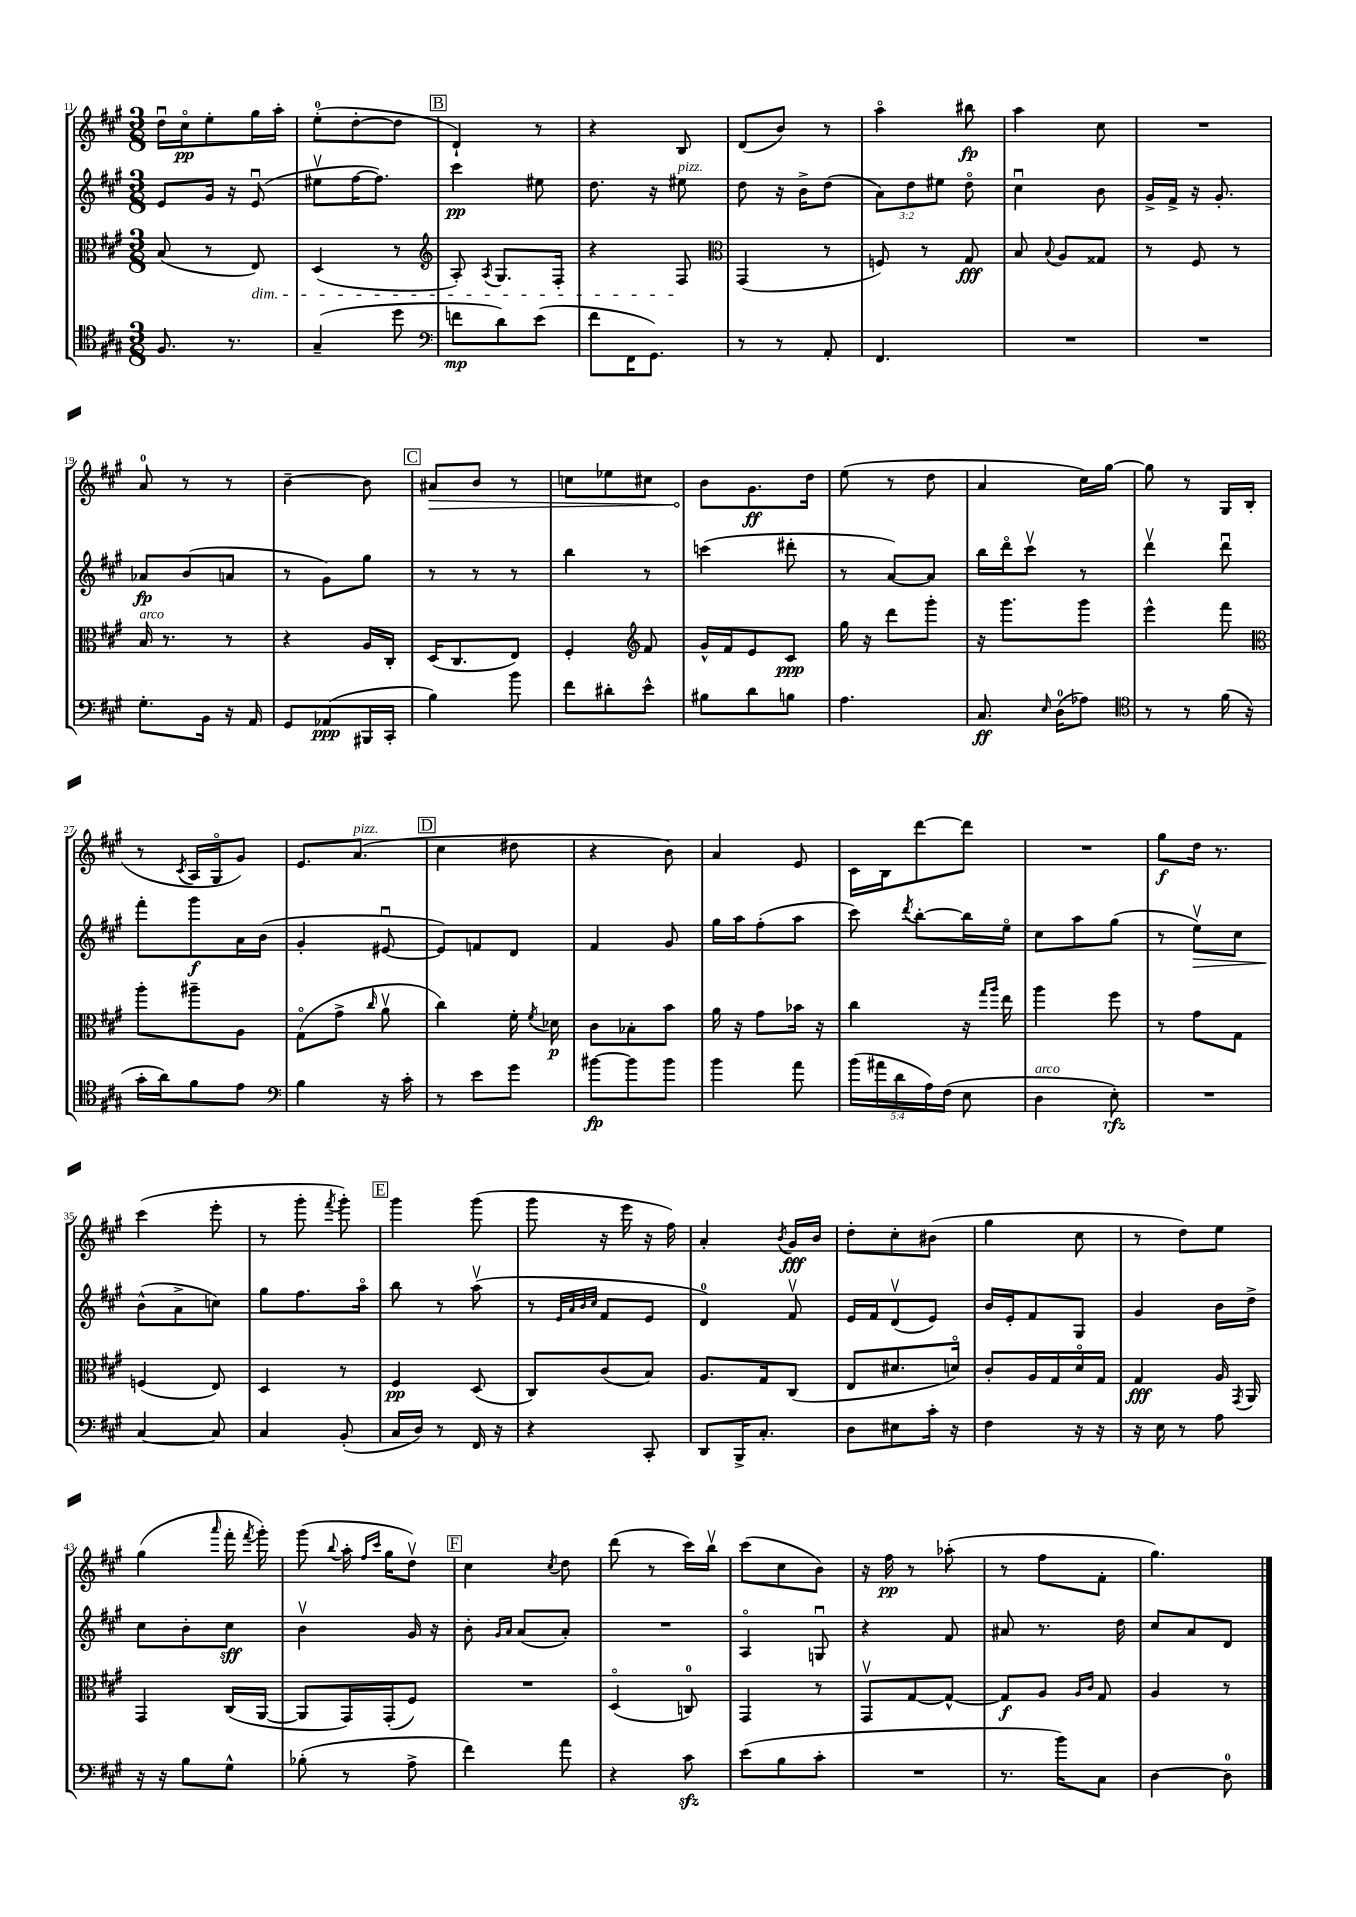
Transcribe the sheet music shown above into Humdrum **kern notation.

**kern	**kern	**kern	**kern
*staff4	*staff3	*staff2	*staff1
*clefC4	*clefC3	*clefG2	*clefG2
*k[f#c#g#]	*k[f#c#g#]	*k[f#c#g#]	*k[f#c#g#]
*M3/8	*M3/8	*M3/8	*M3/8
8.F#	(8B	8e	16ddu
.	.	.	16cc#o
.	8r	16g#	8ee'
8.r	.	16r	.
.	8E)	(8eu	16gg#
.	.	.	16aa'
=	=	=	=
(4G#~	(4D	8ee#v	(8ee'
.	.	[16ff#	[8dd'
.	.	8.ff#])	.
8dd	8r	.	8dd]
=	=	=	=
*clefF4	*clefG2	*	*
8f	8A')	4ccc#	4d`)
.	8qA	.	.
8d)	8.G#	.	.
(8e	.	8ee#	8r
.	16F#'	.	.
=	=	=	=
8f#	4r	8.dd	4r
16FF#	.	.	.
8.GG#)	.	16r	.
.	8F#	8ee#	8B
=	=	=	=
*	*clefC3	*	*
8r	(4GG#	8dd	(8d
8r	.	16r	8b)
.	.	16b^	.
8AA'	8r	(8dd	8r
=	=	=	=
4.FF#	8F)	12a)	4aao
.	.	12dd	.
.	8r	.	.
.	.	12ee#	.
.	8G#	8ddo	8bb#
=	=	=	=
4.r	8B	4cc#u	4aa
.	8qqB	.	.
.	8A	.	.
.	8G##	8b	8cc#
=	=	=	=
4.r	8r	16g#^	4.r
.	.	16f#^	.
.	8F#	16r	.
.	.	8.g#'	.
.	8r	.	.
=	=	=	=
8.G#'	16B	8a-	8a
.	8.r	.	.
.	.	(8b	8r
16BB	.	.	.
16r	8r	8a	8r
16AA	.	.	.
=	=	=	=
8GG#	4r	8r	[4b~
(8AA-	.	8g#)	.
16BBB#	16A	8gg#	8b]
16CC#'	16C#'	.	.
=	=	=	=
4B)	(16D	8r	8a#
.	8.C#	.	.
.	.	8r	8b
8b	8E)	8r	8r
=	=	=	=
8f#	4F#'	4bb	8cc
8d#'	.	.	8ee-
*	*clefG2	*	*
8e^^	8f#	8r	8cc#
=	=	=	=
8B#	16g#^^	(4ccc	8b
.	16f#	.	.
8d	8e	.	8.g#
8B	8c#	8ddd#'	.
.	.	.	16dd
=	=	=	=
4.A	16gg#	8r	(8ee
.	16r	.	.
.	8ddd	[8a)	8r
.	8ggg#'	8a]	8dd
=	=	=	=
8.C#	16r	16bb	4a
.	8.ggg#	16dddo	.
.	.	8ccc#v	.
16qqE	.	.	.
(16D	.	.	.
8A-)	8ggg#	8r	16cc#)
.	.	.	[16gg#
=	=	=	=
*clefC4	*	*	*
8r	4eee^^	4dddv	8gg#]
8r	.	.	8r
(16f#	8fff#	8dddu	16G#
16r	.	.	(16B
=	=	=	=
*	*clefC3	*	*
16g#'	8aa'	8fff#'	8r
16a)	.	.	.
.	.	.	8qc#
8f#	8aa#~	8ggg#	16A
.	.	.	16G#o
8e	8A	16a	8g#)
.	.	(16b	.
=	=	=	=
*clefF4	*	*	*
4B	(8G#o	4g#'	8.e
.	8g#^	.	.
.	.	.	(8.a
.	16qqcc#	.	.
16r	8av	[8e#u	.
16c#'	.	.	.
=	=	=	=
8r	4cc#)	8e#])	4cc#
8e	.	8f	.
8g#	16f#'	8d	8dd#
.	8qf#	.	.
.	16d-	.	.
=	=	=	=
[8b#	8c#	4f#	4r
8b#]	8B-'	.	.
8b#	8b	8g#	8b)
=	=	=	=
4b	16a	16gg#	4a
.	16r	16aa	.
.	8g#	(8ff#'	.
8a	16b-	8aa	8e
.	16r	.	.
=	=	=	=
(20b	4cc#	8ccc#)	16c#
20a#	.	.	.
.	.	.	16B
20d	.	.	.
.	.	8qddd	.
.	.	[8bb'	[8ddd
20A)	.	.	.
(20F#	.	.	.
8E	16r	16bb]	8ddd]
.	16qqgg#	.	.
.	16qqaa	.	.
.	16ee	16eeo	.
=	=	=	=
4D	4aa	8cc#	4.r
.	.	8aa	.
8E')	8ff#	(8gg#	.
=	=	=	=
4.r	8r	8r	8gg#
.	8g#	8eev)	16dd
.	.	.	8.r
.	8G#	8cc#	.
=	=	=	=
[4C#	(4F	(8b^^	(4ccc#
.	.	8a^	.
8C#]	8E)	8cc)	8eee'
=	=	=	=
4C#	4D	8gg#	8r
.	.	8.ff#	8ggg#'
.	.	.	8qfff#
(8BB'	8r	.	8ggg#')
.	.	16aao	.
=	=	=	=
16C#	4F#	8bb	4ggg#
16D)	.	.	.
8r	.	8r	.
16FF#	(8D	(8aav	(8ggg#
16r	.	.	.
=	=	=	=
4r	8C#)	8r	8ggg#
.	.	32qqe	.
.	.	32qqa	.
.	.	32qqb	.
.	.	32qqcc#	.
.	(8c#	8f#	16r
.	.	.	16eee
8CC#'	8B)	8e	16r
.	.	.	16ff#)
=	=	=	=
8DD	8.A	4d)	4a'
16BBB^	.	.	.
8.C#'	16G#	.	.
.	.	.	8qb
.	(8C#	8f#v	16g#
.	.	.	16b
=	=	=	=
8D	8E	16e	8dd'
.	.	16f#	.
8E#	8.d#	(8dv	8cc#'
16c#'	.	8e)	(8b#
16r	16do)	.	.
=	=	=	=
4F#	8c#'	16b	4gg#
.	.	16e'	.
.	16A	8f#	.
.	16G#	.	.
16r	16do	8G#	8cc#
16r	16G#	.	.
=	=	=	=
16r	4G#	4g#	8r
16E	.	.	.
8r	.	.	8dd)
8A	16A	16b	8ee
.	8qGG#	.	.
.	16AA	16dd^	.
=	=	=	=
16r	4GG#	8cc#	(4gg#
16r	.	.	.
8B	.	8b'	.
.	.	.	16qqaaa
8G#^^	(16C#	8cc#	16fff#'
.	.	.	8qfff#
.	[16AA	.	16ggg#')
=	=	=	=
(8B-'	8AA]	4bv	(8ggg#
.	.	.	8qqbb
8r	16GG#)	.	16aa'
.	.	.	16qqff#
.	.	.	16qqccc#
.	(16GG#'	.	16gg#
8A^	8F#)	16g#	8ddv)
.	.	16r	.
=	=	=	=
4f#)	4.r	8b'	4cc#
.	.	16qqg#	.
.	.	16qqa	.
.	.	(8a	.
.	.	.	8qcc#
8a	.	8a')	8dd
=	=	=	=
4r	(4Do	4.r	(8ddd
.	.	.	8r
8c#	8C)	.	16ccc#)
.	.	.	16bbv
=	=	=	=
(8e	4GG#	4Ao	(8ccc#
8B	.	.	8cc#
8c#'	8r	8Gu	8b)
=	=	=	=
4.r	8GG#v	4r	16r
.	.	.	16ff#
.	[8G#	.	8r
.	8G#^^_	8f#	(8aa-'
=	=	=	=
8.r	8G#]	8a#	8r
.	8A	8.r	8ff#
16b)	.	.	.
.	16qqA	.	.
.	16qqc#	.	.
8C#	8G#	.	8f#'
.	.	16dd	.
=	=	=	=
[4D	4A	8cc#	4.gg#)
.	.	8a	.
8D]	8r	8d	.
==	==	==	==
*-	*-	*-	*-
